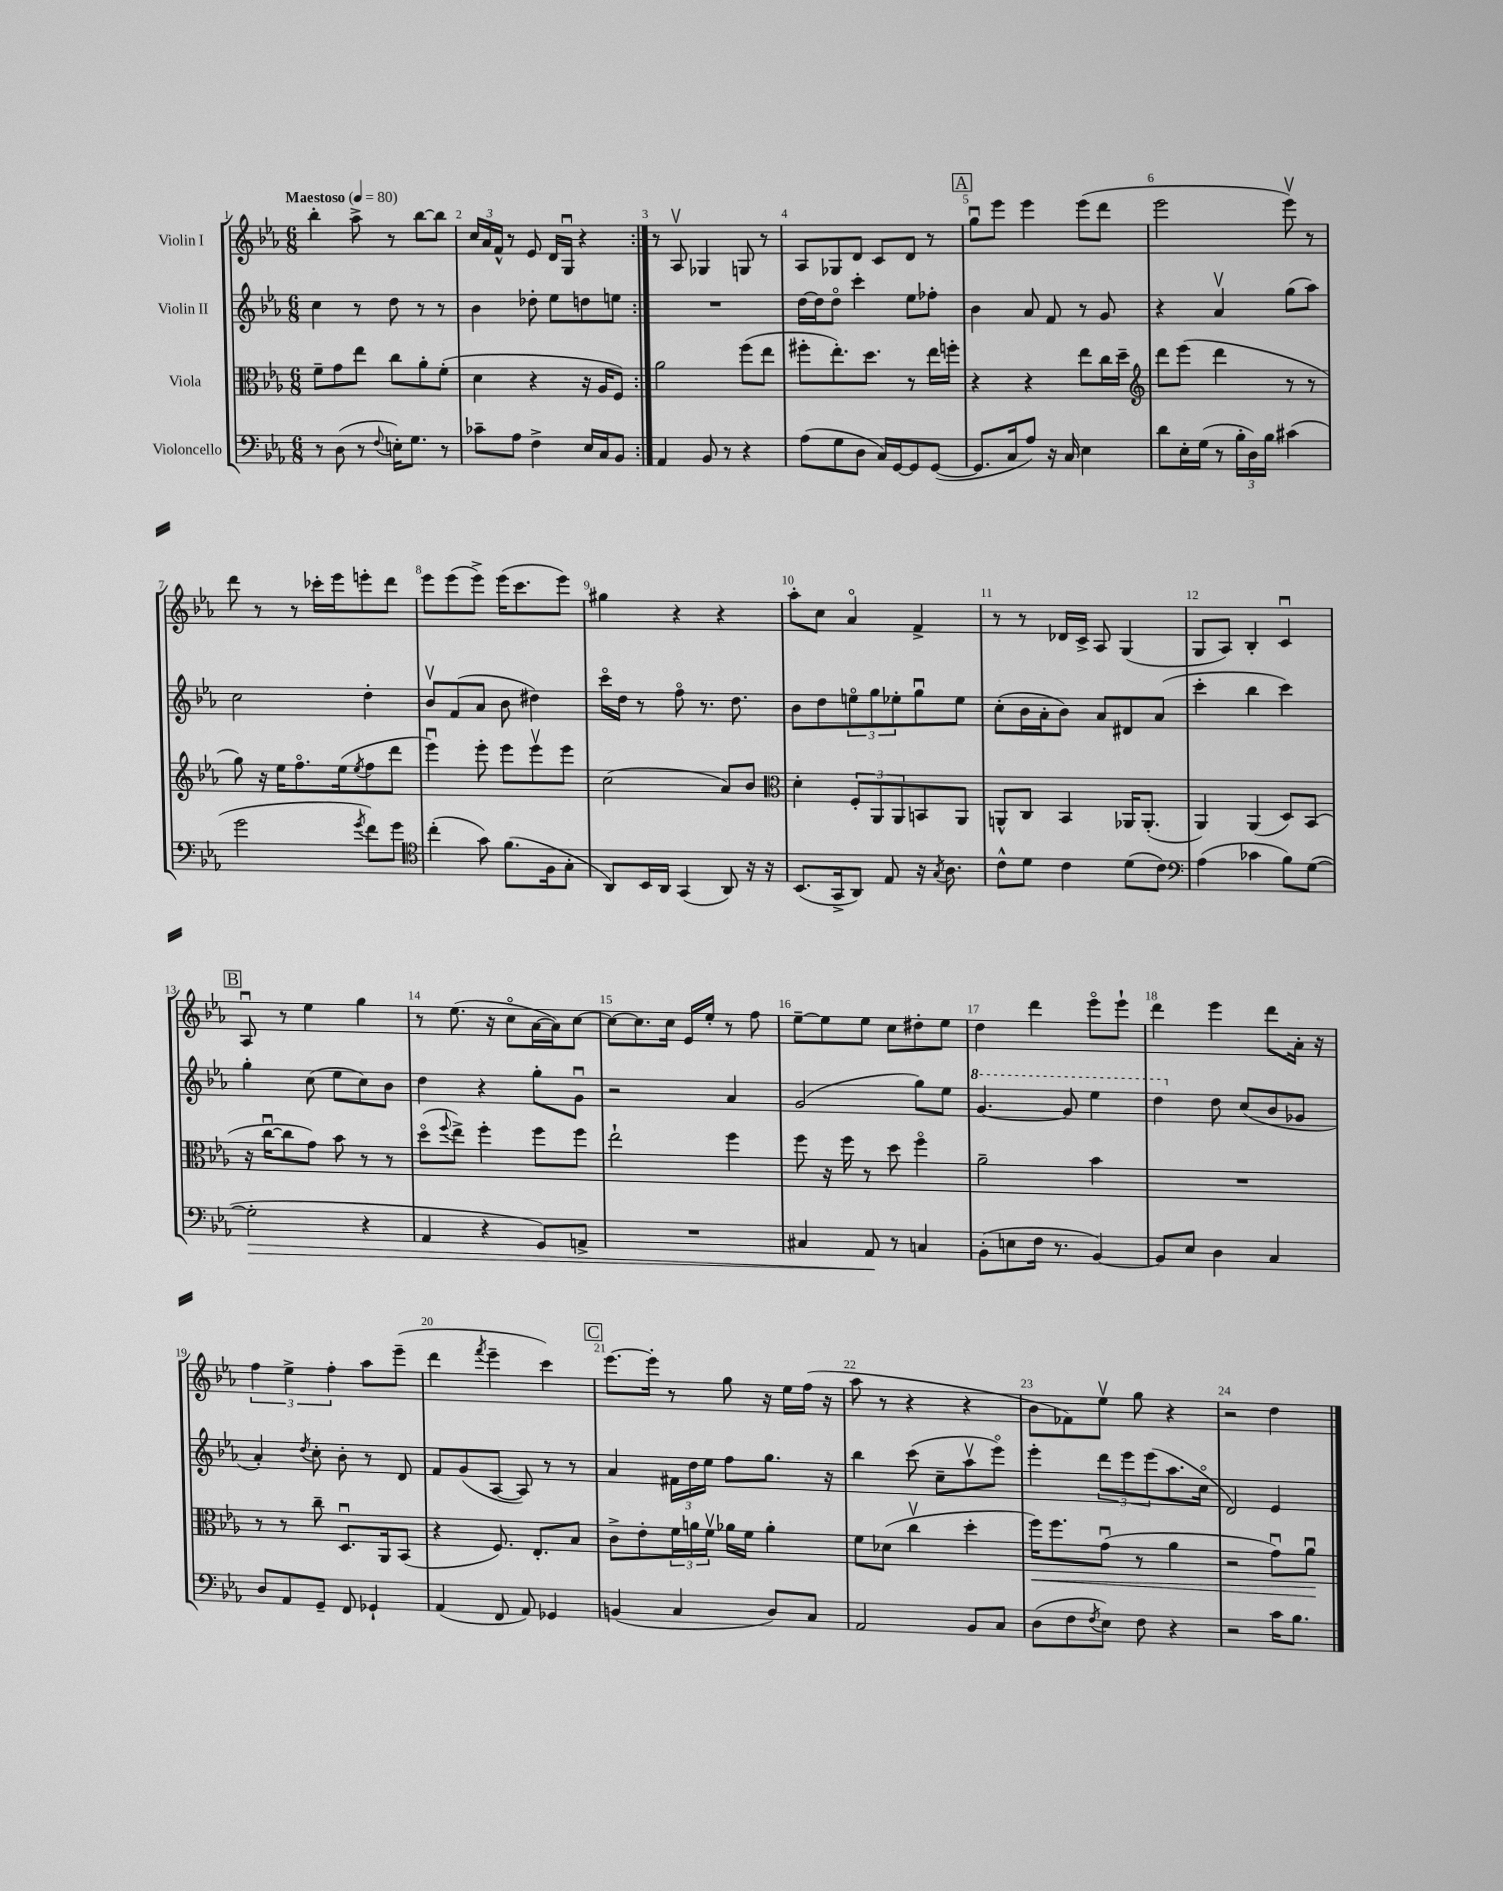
<<
\new StaffGroup <<
\new Staff = "s0" \with { instrumentName = "Violin I" } {
    \clef treble \key ees \major \numericTimeSignature \time 6/8 \tempo "Maestoso" 4 = 80
    \repeat volta 2 { bes''4-. aes''8-> r8 bes''8~ bes''8 |
    \tuplet 3/2 { c''16 aes'16 f'16-^ } r8 ees'8 d'16 g16\downbow r4 | }
    r8 aes8\upbow ges4 g8 r8 |
    aes8 ges8 d'8 c'8 d'8 r8 |
    \mark \markup { \box "A" } g''8\downbow ees'''8 ees'''4 ees'''8( d'''8 |
    ees'''2 ees'''8\upbow) r8 |
    d'''8 r8 r8 ces'''16-. ees'''16 e'''8-. d'''8 |
    ees'''8 ees'''8( ees'''8->) ees'''16( c'''8. ees'''8) |
    gis''4 r4 r4 |
    aes''8-. c''8 aes'4\flageolet f'4-> |
    r8 r8 des'16 c'16-> aes8 g4( |
    g8 aes8) bes4-. c'4\downbow |
    \mark \markup { \box "B" } aes8\downbow r8 ees''4 g''4 |
    r8 ees''8.( r16 c''8\flageolet aes'16~ aes'16) c''8~ |
    c''8~ c''8. c''16 ees'16 ees''16-. r8 f''8 |
    ees''8~-- ees''8 ees''8 c''8 dis''8-. ees''8 |
    d''4 d'''4 ees'''8\flageolet ees'''8-! |
    d'''4 ees'''4 d'''8 aes'16-. r16 |
    \tuplet 3/2 { f''4 ees''4-> f''4-. } aes''8 ees'''8--( |
    d'''4 \acciaccatura { f'''8 } ees'''4-- c'''4) |
    \mark \markup { \box "C" } ees'''8.~ ees'''16-. r8 g''8 r16 ees''16 f''16( r16 |
    aes''8 r8 r4 r4 |
    bes'8 fes'8) ees''8\upbow g''8 r4 |
    r2 d''4 \bar "|." |
}
\new Staff = "s1" \with { instrumentName = "Violin II" } {
    \clef treble \key ees \major \numericTimeSignature \time 6/8
    \repeat volta 2 { c''4 r8 d''8 r8 r8 |
    bes'4 des''8-. ees''8 d''8 e''8 | }
    R2. |
    d''16~ d''16 d''8\flageolet c'''4-. ees''8 fes''8-. |
    \mark \markup { \box "A" } bes'4 aes'8 f'8 r8 g'8 |
    r4 aes'4\upbow g''8( aes''8) |
    c''2 d''4-. |
    bes'8\upbow f'8( aes'8 bes'8 dis''4) |
    c'''16\flageolet d''16 r8 f''8\flageolet r8. d''8. |
    bes'8 d''8 \tuplet 3/2 { e''8\flageolet g''8 ees''8-. } g''8\downbow ees''8 |
    c''8-.( bes'16 aes'16-. bes'8) aes'8 dis'8 aes'8( |
    c'''4-. bes''4 c'''4) |
    \mark \markup { \box "B" } g''4-. c''8( ees''8 c''8) bes'8 |
    d''4 r4 g''8-. g'8\downbow |
    r2 aes'4 |
    g'2( g''8) ees''8 |
    \ottava #1 g''4.~ g''8 ees'''4 |
    d'''4 \ottava #0 d''8 c''8( bes'8 ges'8 |
    aes'4-.) \acciaccatura { d''8 } c''8-. bes'8-. r8 d'8 |
    f'8 g'8( aes8~ aes8) r8 r8 |
    \mark \markup { \box "C" } aes'4 \tuplet 3/2 { fis'16 d''16 ees''16 } f''8 g''8. r16 |
    bes''4 c'''8( c''8-- aes''8\upbow ees'''8\flageolet) |
    ees'''4-. \tuplet 3/2 { d'''8 ees'''8 ees'''8( } aes''8. c''16\flageolet |
    d'2) ees'4 \bar "|." |
}
\new Staff = "s2" \with { instrumentName = "Viola" } {
    \clef alto \key ees \major \numericTimeSignature \time 6/8
    \repeat volta 2 { f'8-- g'8 ees''8 c''8 aes'8-. f'8-.( |
    d'4 r4 r16 aes16 f8) | }
    aes'2 f''8( ees''8 |
    fis''8-. ees''8.-.) d''8. r8 ees''16 f''16-. |
    \mark \markup { \box "A" } r4 r4 ees''8 c''16 d''16-- |
    \clef treble d'''8 ees'''8( d'''4 r8 r8 |
    g''8) r16 ees''16 f''8.\flageolet ees''16( \acciaccatura { ees''8 } f''8 d'''8 |
    ees'''4\downbow) ees'''8-. ees'''8 ees'''8\upbow ees'''8 |
    c''2( aes'8) bes'8 |
    \clef alto d'4-. \tuplet 3/2 { f8-. aes,8 aes,8 } b,8 aes,8 |
    a,8-^ c8 bes,4 aes,16 aes,8.-.( |
    aes,4) aes,4( d8) bes,8( |
    \mark \markup { \box "B" } r16 c''16~\downbow c''8 g'8) bes'8 r8 r8 |
    d''8\flageolet( \appoggiatura { f''8 } ees''8->) f''4-. f''8 f''8 |
    ees''2-! f''4 |
    f''8 r16 f''16 r8 d''8 f''4\flageolet |
    aes'2-- bes'4 |
    R2. |
    r8 r8 c''8-- d8.\downbow aes,16 bes,8( |
    r4 f8.) ees8.-. bes8 |
    \mark \markup { \box "C" } c'8-> ees'8-. \tuplet 3/2 { f'16 a'16 f'16\upbow } aes'16 f'16 aes'4-. |
    f'8 des'8( c''4\upbow d''4-. |
    f''16\<) f''8. g'8\downbow( r8 aes'4 |
    r2 g'8\downbow) aes'8\downbow\! \bar "|." |
}
\new Staff = "s3" \with { instrumentName = "Violoncello" } {
    \clef bass \key ees \major \numericTimeSignature \time 6/8
    \repeat volta 2 { r8 d8( r8 \appoggiatura { f8 } e16-.) g8. r8 |
    ces'8-- aes8 f4-> ees16 c16 bes,8 | }
    aes,4 bes,8 r8 r4 |
    aes8( g8 d8 c16) g,16~ g,8 g,8~( |
    \mark \markup { \box "A" } g,8. c16 aes8) r16 c16 ees4 |
    d'8 ees16-. g16( r8 \tuplet 3/2 { bes16-. d16) bes16 } cis'4( |
    g'2 \acciaccatura { g'8 } f'8) g'8 |
    \clef tenor c''4-.( g'8) f'8.( f16 g8-. |
    aes,8) bes,16 aes,16 g,4( aes,8) r16 r16 |
    bes,8.( g,16-> aes,8) ees8 r16 \acciaccatura { g8 } aes8. |
    c'8-^ d'8 c'4 d'8( c'8) |
    \clef bass aes4( ces'4 bes8) g8~( |
    \mark \markup { \box "B" } g2-.\> r4 |
    aes,4 r4 g,8) a,8-> |
    R2. |
    cis4 aes,8\! r8 c4 |
    bes,8-.( e8 f16 r8. bes,4~) |
    bes,8 ees8 d4 c4 |
    d8 aes,8 g,8-- f,8 ges,4-! |
    aes,4( f,8 aes,8) ges,4 |
    \mark \markup { \box "C" } b,4( c4 d8) c8 |
    aes,2 bes,8 c8 |
    d8( f8 \acciaccatura { f8 } ees8) f8 r4 |
    r2 c'16 bes8. \bar "|." |
}
>>
>>
\layout { \context { \Score \override BarNumber.break-visibility = ##(#f #t #t) barNumberVisibility = #all-bar-numbers-visible } }
